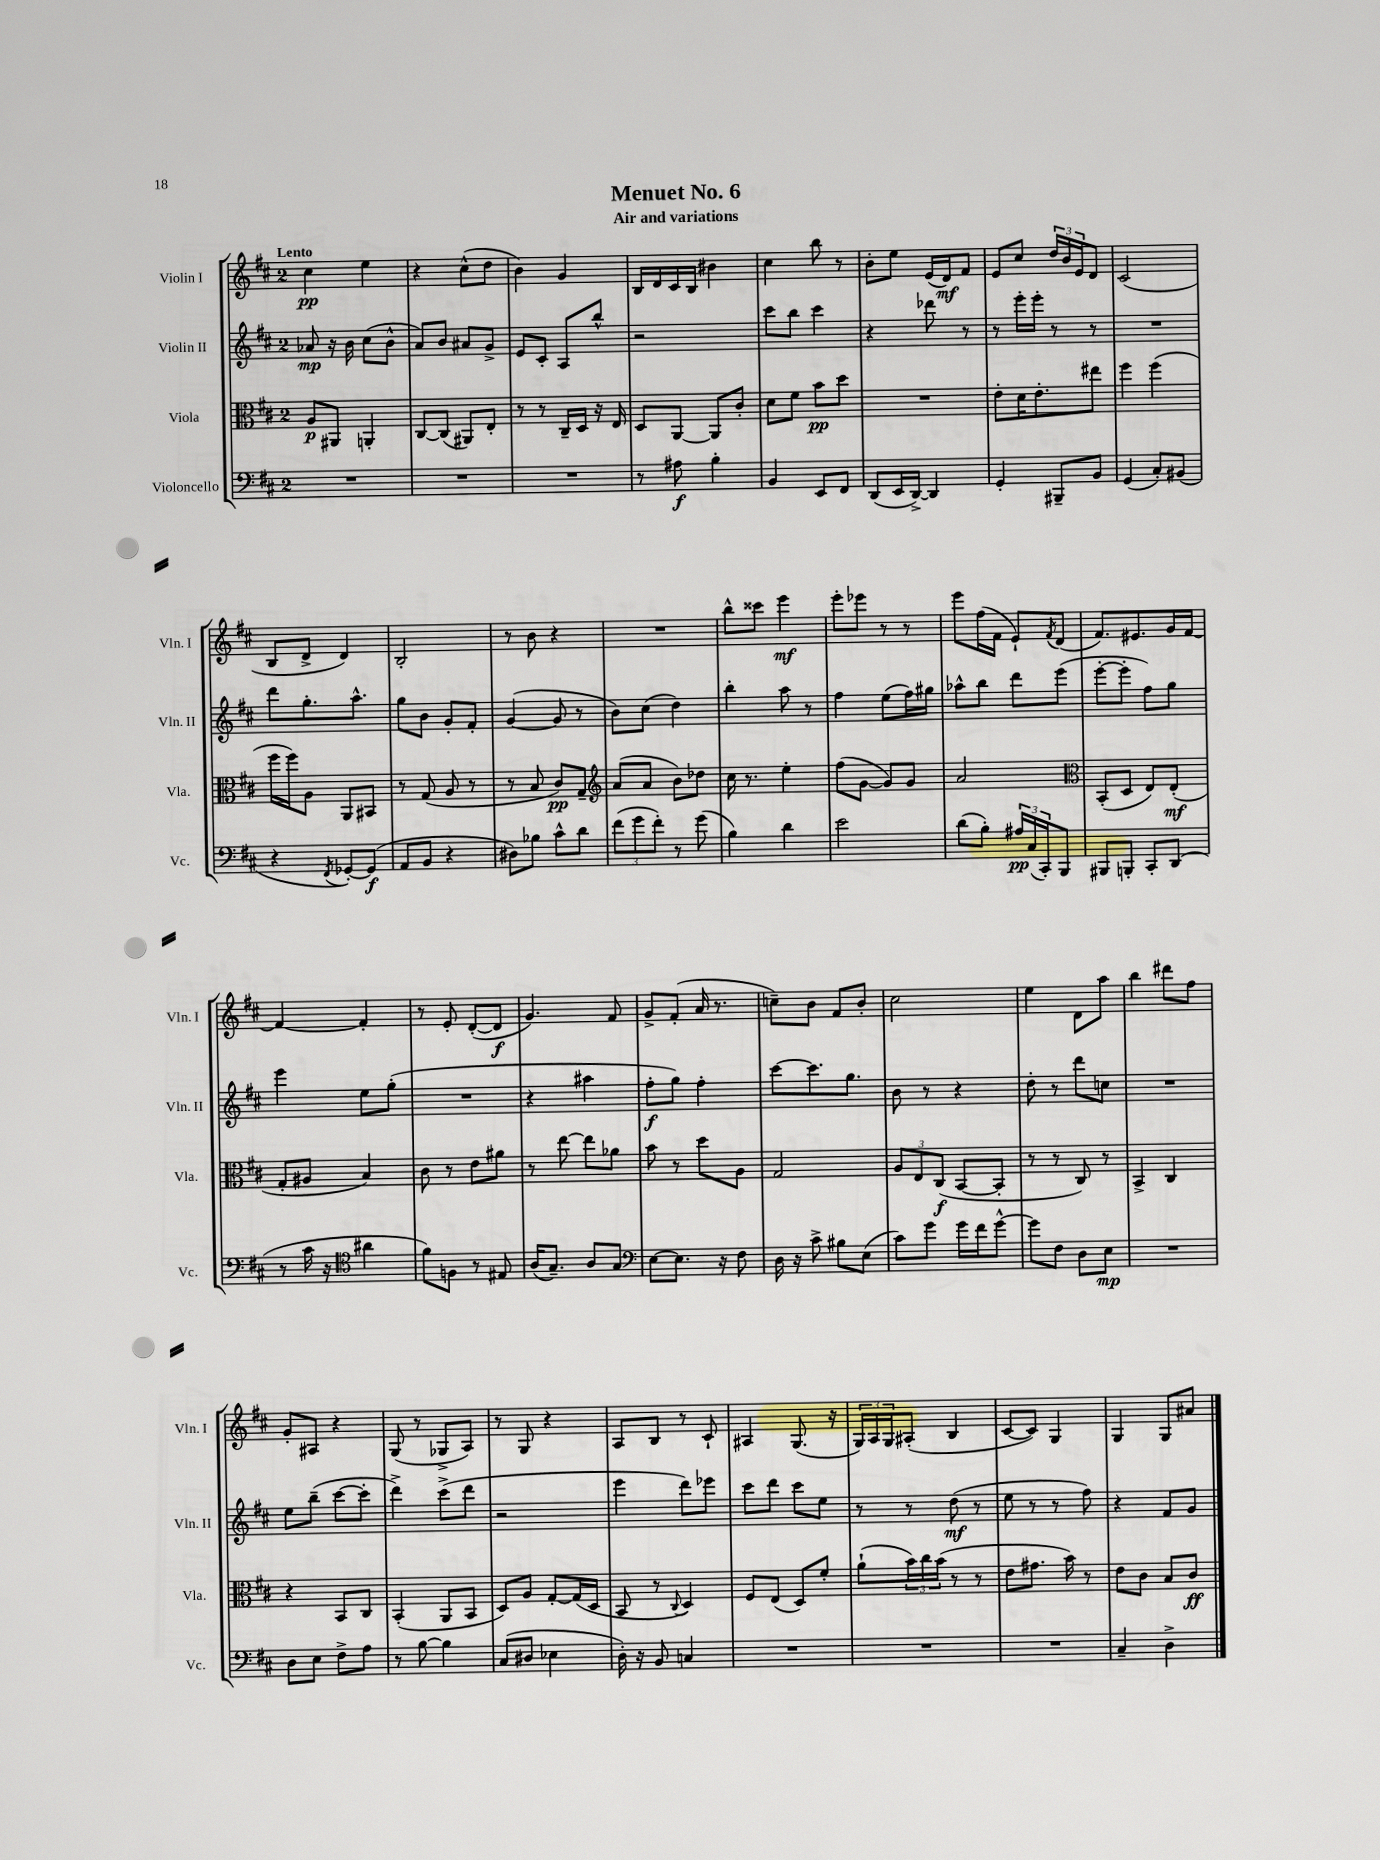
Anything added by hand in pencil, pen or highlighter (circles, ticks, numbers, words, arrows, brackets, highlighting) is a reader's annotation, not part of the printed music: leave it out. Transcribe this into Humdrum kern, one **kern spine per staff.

**kern	**kern	**kern	**kern
*staff4	*staff3	*staff2	*staff1
*clefF4	*clefC3	*clefG2	*clefG2
*k[f#c#]	*k[f#c#]	*k[f#c#]	*k[f#c#]
*M2/4	*M2/4	*M2/4	*M2/4
2r	8A	8a-	4cc#
.	8AA#	16r	.
.	.	16b	.
.	4AA'	(8cc#	4ee
.	.	8b^^	.
=	=	=	=
2r	[8C#	8a)	4r
.	(8C#]	8b	.
.	8AA#)	8a#	(8cc#^^
.	8E'	8g^	8dd
=	=	=	=
2r	8r	8e	4b)
.	8r	8c#'	.
.	16C#~	8A	4g
.	16D	.	.
.	16r	8bb^^	.
.	16E	.	.
=	=	=	=
8r	8D	2r	16B
.	.	.	16d
8A#	[8AA	.	16c#
.	.	.	16B
4B'	8AA]	.	4b#
.	8c#'	.	.
=	=	=	=
4BB	8d	8ccc#	4cc#
.	8f#	8bb	.
8EE	8b	4ccc#	8bb
8FF#	8dd	.	8r
=	=	=	=
(8DD	2r	4r	8b'
16EE	.	.	8ee
[16DD^)	.	.	.
4DD]	.	8ddd-	(16e
.	.	.	16d)
.	.	8r	8f#
=	=	=	=
4GG'	8e'	8r	8e
.	16d	16eee'	8cc#
.	8.e'	16eee'	.
8BBB#~	.	8r	24dd
.	.	.	24b
.	.	.	24e
8BB	8ee#	8r	8d
=	=	=	=
(4GG	4ff#	2r	(2c#
8C#')	(4ff#	.	.
(8BB#	.	.	.
=	=	=	=
4r	16ff#	8ddd	8B
.	16ff#)	.	.
.	8A	8.gg'	8d^
8qFF#	.	.	.
[8GG-')	8AA	.	4d)
.	.	8.aa^^	.
(8GG-]	8BB#	.	.
=	=	=	=
8AA	8r	8gg	2B'
8BB	(8G	8b	.
4r	8A	8g'	.
.	8r	8f#'	.
=	=	=	=
8D#)	8r	([4g	8r
8B-	8B	.	8b
8c#^^	8c#)	8g]	4r
8d	8G~	8r	.
=	=	=	=
*	*clefG2	*	*
(12f#	(8a	8b)	2r
12g	.	.	.
.	8a	(8cc#	.
12f#')	.	.	.
8r	8b)	4dd)	.
(8g	8dd-	.	.
=	=	=	=
4B)	16cc#	4bb'	8bb^^
.	8.r	.	.
.	.	.	8ccc##
4d	4ee'	8aa	4eee
.	.	8r	.
=	=	=	=
2e	(8ff#	4ff#	8eee'
.	[8g	.	8eee-
.	8g])	(8ee	8r
.	8g	16ff#)	8r
.	.	16gg#	.
=	=	=	=
(8d	2a	8aa-^^	8eee
8B')	.	8bb	(16ff#
.	.	.	16f#
24A#	.	8ddd	8e`)
(24C#	.	.	.
24CC#')	.	.	.
.	.	.	8qf#
8BBB	.	(8eee	(8d
=	=	=	=
*	*clefC3	*	*
8BBB#	(8BB'	[8eee'	8.f#)
8BBB'	8D	8eee']	.
.	.	.	8.e#
8CC#'	8E)	8ff#)	.
(8DD	(8E'	8gg	16g
.	.	.	[16f#
=	=	=	=
8r	8G'	4eee	4f#_
16c#	8A#	.	.
16r	.	.	.
*clefC4	*	*	*
4a#	4B)	8ee	4f#']
.	.	(8gg'	.
=	=	=	=
8f#)	8c#	2r	8r
8F	8r	.	8e'
8r	8e	.	([8d'
8E#	8a#	.	8d]
=	=	=	=
(16A	8r	4r	4.g)
8.G~)	.	.	.
.	[8ee	.	.
8A	8ee]	4aa#	.
8G	8a-	.	8f#
=	=	=	=
*clefF4	*	*	*
[8E	8b	8ff#'	8g^
8.E]	8r	8gg)	(8f#'
.	8dd	4ff#'	16a
16r	.	.	8.r
8F#	8A	.	.
=	=	=	=
16D	2G	[8ccc#	8cc~)
16r	.	.	.
8c#^	.	8.ccc#]	8b
8B#	.	.	8f#
.	.	8.gg	.
(8E	.	.	8b'
=	=	=	=
8c#)	12A	8b	2cc#
.	12E	.	.
8g	.	8r	.
.	(12C#	.	.
16g	[8BB	4r	.
16f#	.	.	.
[8g^^	8BB']	.	.
=	=	=	=
8g]	8r	8dd'	4ee
8F#	8r	8r	.
8D	8C#)	8ddd	8d
8E	8r	8cc	8aa
=	=	=	=
2r	4BB^	2r	4bb
.	4C#	.	8ddd#
.	.	.	8ff#
=	=	=	=
8D	4r	8ee	8g'
8E	.	(8bb~	8A#
8F#^	8BB	[8ccc#	4r
8A	8C#	8ccc#']	.
=	=	=	=
8r	(4BB'	4ddd^)	(8G
[8B	.	.	8r
4B]	8AA	(8ccc#^	8G-^
.	8BB	8ddd	8A)
=	=	=	=
(8C#	8D)	2r	8r
8D#	8A	.	8G
4E-	[8G'	.	4r
.	(16G]	.	.
.	16D	.	.
=	=	=	=
16D')	8BB	4eee	8A
16r	.	.	.
8BB	8r	.	8B
.	8qqC#	.	.
4C	4D)	8ddd)	8r
.	.	8eee-	8c#`
=	=	=	=
2r	8F#	8ccc#	4A#
.	(8E	8ddd	.
.	8D)	8ccc#	(8.G
.	8f#'	8ee	.
.	.	.	16r
=	=	=	=
2r	(8a`	8r	24G)
.	.	.	24A
.	.	.	24G
.	24b)	8r	(8A#'
.	24cc#	.	.
.	(24b	.	.
.	8r	(8dd	4B
.	8r	8r	.
=	=	=	=
2r	8e	8ee	[8c#
.	8.g#	8r	8c#])
.	.	8r	4G
.	16b)	.	.
.	8r	8ff#)	.
=	=	=	=
4C#~	8e	4r	4G
.	8c#	.	.
4D^	8B	8f#	8G
.	8c#	8g	8a#
==	==	==	==
*-	*-	*-	*-
